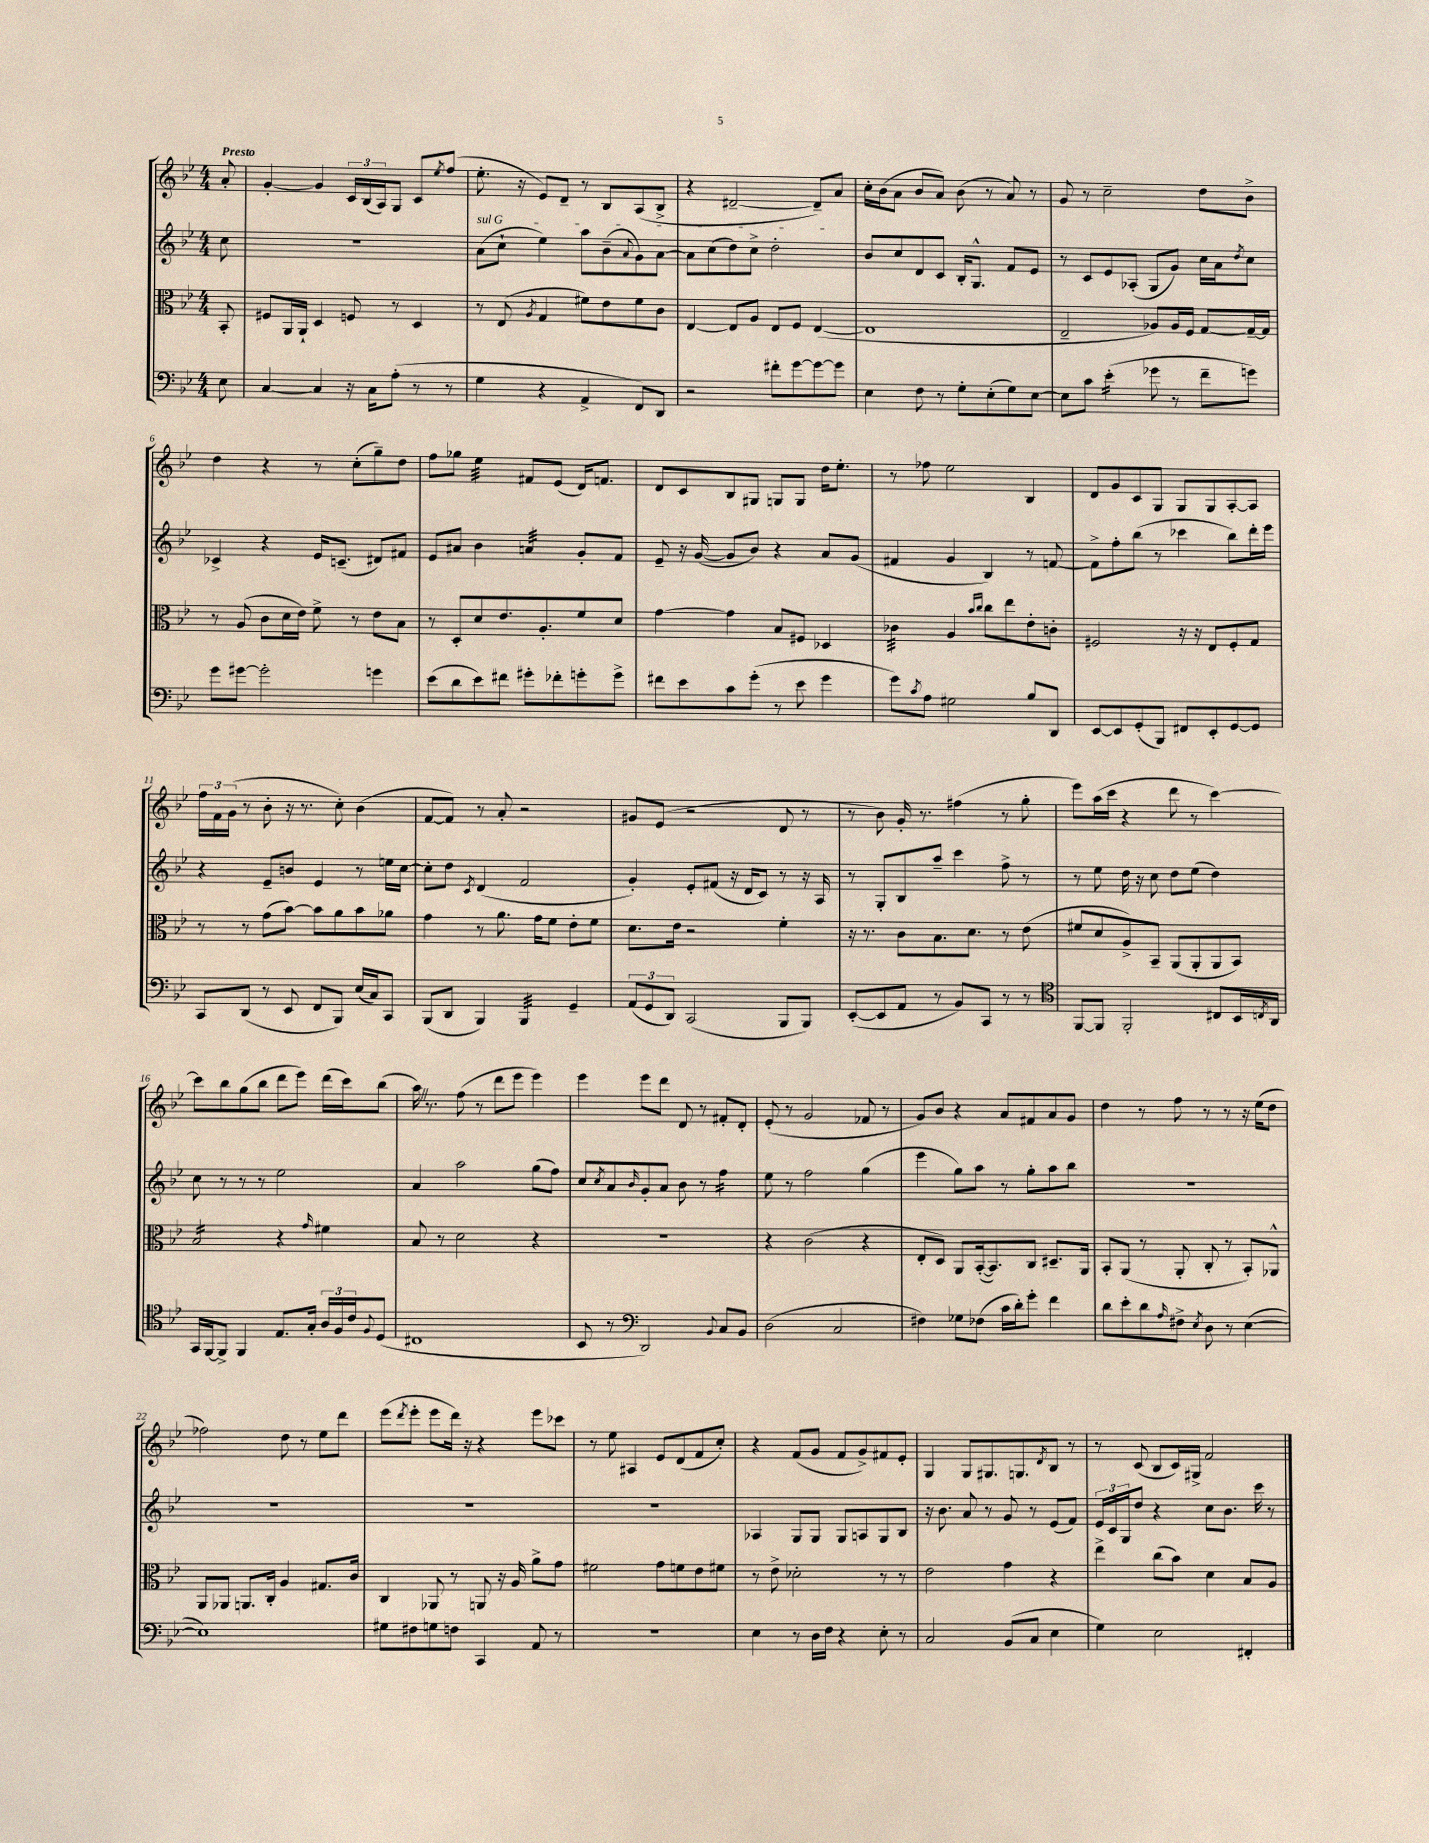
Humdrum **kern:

**kern	**kern	**kern	**kern
*staff4	*staff3	*staff2	*staff1
*clefF4	*clefC3	*clefG2	*clefG2
*k[b-e-]	*k[b-e-]	*k[b-e-]	*k[b-e-]
*M4/4	*M4/4	*M4/4	*M4/4
8E-	8BB-'	8cc	8a'
=	=	=	=
[4C	8F#	1r	[4g'
.	16AA	.	.
.	16AA`	.	.
4C]	4D	.	4g]
16r	8F	.	24c
.	.	.	(24B-
16C	.	.	.
.	.	.	24A)
(8A'	8r	.	8G
8r	4D	.	8c
.	.	.	8qee-
8r	.	.	(8ff
=	=	=	=
4G	8r	(8a	8.ee-'
.	(8E-	8cc`	.
.	.	.	16r
.	8qA	.	.
4r	4G	4ee-)	8e-)
.	.	.	8d~
4AA^	8f#)	8aa	8r
.	8e-	(8b-~	8B-
.	.	8qqa	.
8FF)	8f#	8g)	(8A
8DD	8c	[8a	8B-^
=	=	=	=
2r	[4E-	8a]	4r
.	.	(8cc	.
.	8E-]	8dd)	[2d#~
.	8A	8cc^	.
8f#'	8E-	2dd'	.
[8g	8F	.	.
8g_	([4E-	.	8d#~])
8g]	.	.	8a
=	=	=	=
4E-	1E-]	8b-	16cc'
.	.	.	(16b-
.	.	8cc	8a
8F	.	8d	8b-
8r	.	8c	8a)
8G'	.	16B-'	(8b-
.	.	8.G^^	.
(8E-'	.	.	8r
8G)	.	8f	8a)
[8E-	.	8e-	8r
=	=	=	=
8E-]	2E-~	8r	8g
8c	.	8c	8r
(4e-'	.	8e-	2cc~
.	.	(8A-'	.
8g-	8A-)	8G	.
8r	16A-	8g)	.
.	16F	.	.
8f~	[8G	16cc	8dd
.	.	16a	.
.	.	8qdd	.
8g)	16G~_	8cc	8b-^
.	16G]	.	.
=	=	=	=
8g	8r	4c-^	4dd
[8g#	(8A	.	.
2g#']	8c	4r	4r
.	16d	.	.
.	16e-)	.	.
.	8f^	16e-	8r
.	.	(8.c~	.
.	8r	.	(8cc'
4g	8e-	8d#)	8gg~)
.	8B-	8f#	8dd
=	=	=	=
(8e-	8r	8e-	8ff
8d	8D'	8a#	8gg-
8e-)	8d	4b-	4ee-
8f#	8.e-	.	.
8g#'	.	4a	8f#
.	8.A'	.	.
8f-'	.	.	(8e-
8g'	8f	8g'	16d)
.	.	.	8.f
8g^	8d	8f	.
=	=	=	=
8f#	[4g	8e-~	8d
8e-	.	16r	8c
.	.	([16g	.
8c	4g]	8g]	8B-
(8g'	.	8b-)	8G#
8r	8B-	4r	8G
8e-	8F#	.	8G
4g	4D-	8a	16dd
.	.	.	8.ee-'
.	.	(8g	.
=	=	=	=
8g)	4c-	4f#	8r
8qc	.	.	.
8A	.	.	8ff-
2G#	4A	4g	2ee-
.	16qqb-	.	.
.	16qqcc	.	.
.	8cc	4B-)	.
.	8ee-	.	.
8B-	8e-'	8r	4B-
8DD	8c'	[8f	.
=	=	=	=
[8EE-	2F#	8f^]	8d
8EE-]	.	8ff'	8g
(8GG'	.	(8bb-	8c
8BBB-)	.	8r	8G
8FF#	16r	4ccc-	8G
.	16r	.	.
8EE-'	8E-	.	8G
[8GG	8F#'	8bb-)	[8A'
8GG]	8G	16ddd'	8A]
.	.	16eee-	.
=	=	=	=
8CC	8r	4r	24ff
.	.	.	24f
.	.	.	(24g
(8DD	8r	.	8r
8r	(8g	8e-~	8b-'
8EE-	[8b-)	8b	16r
.	.	.	8.r
8FF	8b-]	4e-	.
8BBB-)	8a	.	8cc')
(16E-	8b-	8r	(4b-
16C)	.	.	.
8CC	8a-	16ee	.
.	.	[16cc	.
=	=	=	=
(8BBB-	4g	8cc']	[8f
8DD	.	8dd	8f])
.	.	8qc	.
4BBB-)	8r	(4d	8r
.	8.a	.	8a'
4BBB-	.	2f	2r
.	16g	.	.
.	8f	.	.
4GG~	8e-'	.	.
.	8f	.	.
=	=	=	=
(12AA	8.d	4g')	8g#
12GG	.	.	.
.	.	.	(8e-
12DD)	.	.	.
.	16e-	.	.
(2CC	2r	8e-'	2r
.	.	(8f#	.
.	.	16r	.
.	.	16d	.
.	.	8c)	.
8BBB-	4f'	8r	8d
8BBB-)	.	16r	8r
.	.	16A	.
=	=	=	=
([8EE-'	16r	8r	8r
.	8.r	.	.
8EE-]	.	8G'	8b-)
8AA	8c	8B-	16g'
.	.	.	8.r
8r	8.B-	8aa~	.
8BB-)	.	4ccc	(4ff#
.	8.d	.	.
8CC	.	.	.
8r	8r	8ff^	8r
8r	(8e-	8r	8gg'
=	=	=	=
*clefC4	*	*	*
[8FF	8f#	8r	8eee-)
8FF]	8d	8ee-	(16aa
.	.	.	16ccc
2FF'	8A^)	16dd	4r
.	.	16r	.
.	8BB-~	8cc	.
.	(8AA	8dd	8ddd
.	8AA'	(8ee-	8r
8C#	8AA	4dd)	[4ccc)
16BB-	8BB-)	.	.
8qC	.	.	.
16AA	.	.	.
=	=	=	=
16GG	2B-	8cc	8ccc]
[16FF	.	.	.
8FF^]	.	8r	8bb-
4FF	.	8r	(8gg
.	.	8r	8bb-
8.E-	4r	2ee-	8ddd
.	.	.	8eee-)
16G'	.	.	.
.	16qqg	.	.
24A	4f#	.	(16ddd
24F	.	.	.
.	.	.	16ccc)
24c	.	.	.
8qqF	.	.	.
(8D	.	.	(8bb-
=	=	=	=
1C#	8B-	4a	16aa)
.	.	.	8.r
.	8r	.	.
.	2d	2aa	(8ff
.	.	.	8r
.	.	.	8ddd
.	.	.	8eee-
.	4r	(8gg	4eee-)
.	.	8ff)	.
=	=	=	=
8BB-	1r	8cc	4eee-
.	.	8qcc	.
8r	.	8a	.
*clefF4	*	*	*
.	.	16qqb-	.
2DD)	.	8g'	8eee-
.	.	8a	8ddd
.	.	8b-	8d
.	.	8r	8r
8qqBB-	.	.	.
8C	.	4ff	8f#'
8BB-	.	.	8d'
=	=	=	=
(2D	4r	8ee-	(8e-'
.	.	8r	8r
.	(2c	2ff	2g
2C	.	.	.
.	4r	(4gg	8f-
.	.	.	8r
=	=	=	=
4F#)	8E-'	4eee-	8g)
.	8D)	.	8b-
8G-	8AA	8gg)	4r
(8F-	([16BB-'	8aa	.
.	8.BB-])	.	.
16c	.	8r	8a
16d')	.	.	.
8g'	8C	8gg'	8f#
4f	8.D#~	8aa	8a
.	.	8bb-	8g
.	16AA	.	.
=	=	=	=
8d	8BB-'	1r	4dd
8e-'	(8AA	.	.
8d	8r	.	8r
16qqA	.	.	.
8F#^	8AA'	.	8ff
8qE-	.	.	.
8D	8C'	.	8r
8r	8r	.	8r
([4E-	8BB-')	.	16r
.	.	.	(16ee-
.	8AA-^^	.	8dd
=	=	=	=
1E-])	8AA	1r	2ff-)
.	8AA-	.	.
.	8.AA	.	.
.	16C'	.	.
.	4A	.	8dd
.	.	.	8r
.	8.G#	.	8ee-
.	.	.	8ddd
.	16c	.	.
=	=	=	=
8G#	4C	1r	(8eee-
.	.	.	8qddd
8F#	.	.	8eee-'
8G	8AA-	.	8eee-
8F	8r	.	16ddd)
.	.	.	16r
4CC	8AA	.	4r
.	16r	.	.
.	16A	.	.
8AA	8a^	.	8eee-
8r	8g	.	8ccc-
=	=	=	=
1r	2f#	1r	8r
.	.	.	8ee-
.	.	.	4A#
.	8g	.	8e-
.	8f	.	(8d
.	8e-	.	8f
.	8f#	.	8cc')
=	=	=	=
4E-	8r	4A-	4r
.	8e-^	.	.
8r	2d-'	8G	(8f
16D	.	8G	8g
16F	.	.	.
4r	.	8G	8f
.	.	8A	8g^)
8E-'	8r	8G	8f#
8r	8r	8B-	8e-'
=	=	=	=
2C	2e-	16r	4G
.	.	8.b-	.
.	.	8a	8G
.	.	8r	8.G#
(8BB-	4g	8g	.
.	.	.	8.G
8C	.	8r	.
.	.	.	8qd
4E-	4r	(8e-	8B-
.	.	8f)	8r
=	=	=	=
4G)	4ee-^	24e-	8r
.	.	24c	.
.	.	24G	.
.	.	8dd	(8c
2E-	(8cc	4r	8B-
.	8b-)	.	16c)
.	.	.	16G#^
.	4d	8cc	2f
.	.	8.b-	.
4FF#'	8B-	.	.
.	.	16ccc	.
.	8A	8r	.
==	==	==	==
*-	*-	*-	*-
